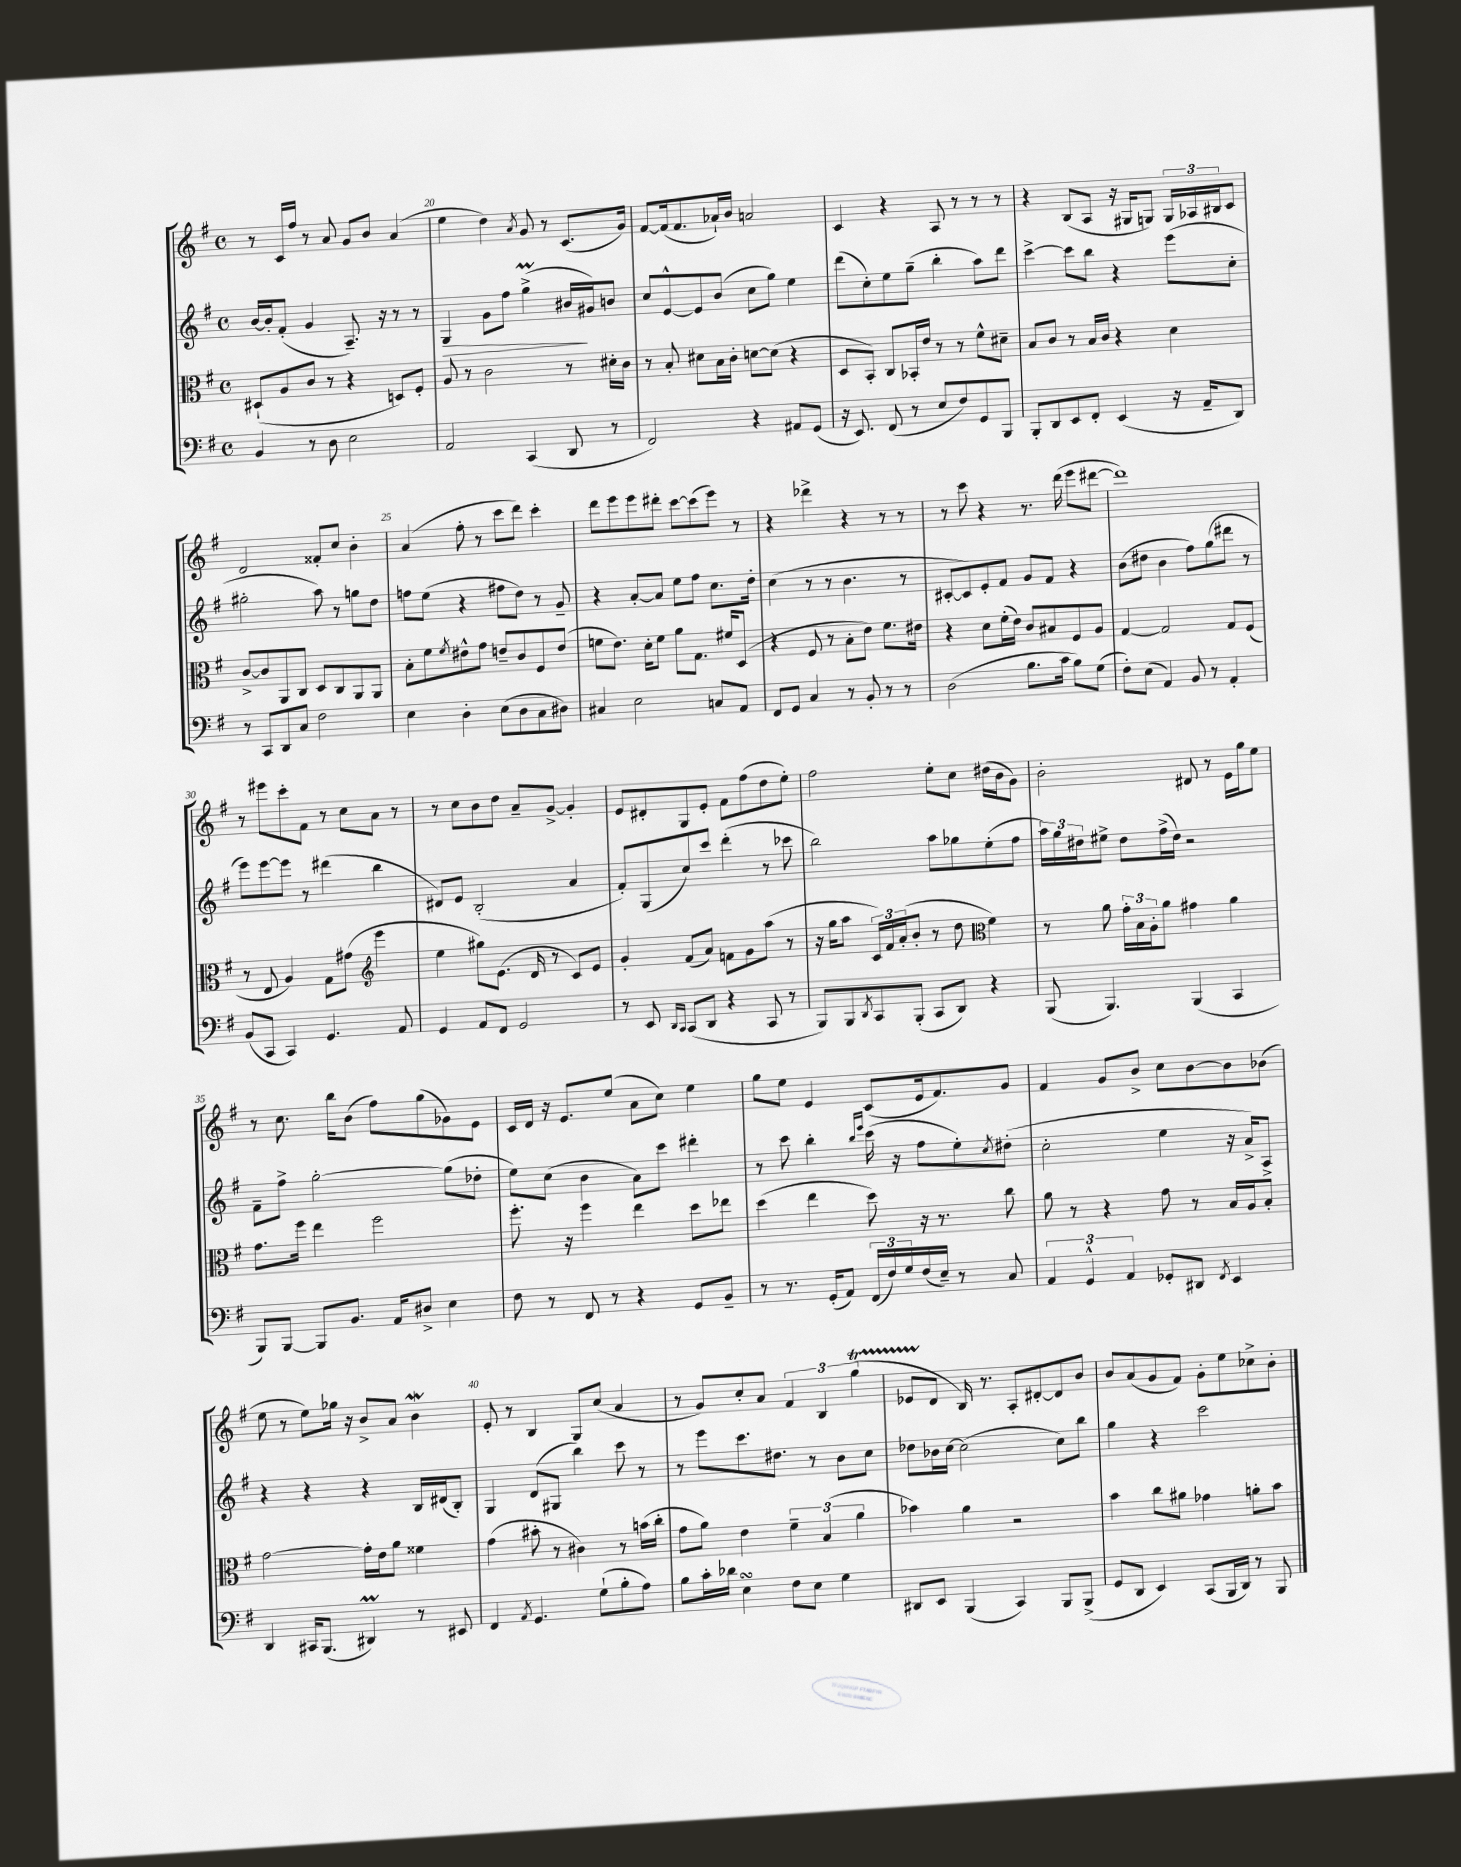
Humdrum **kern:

**kern	**kern	**kern	**kern
*staff4	*staff3	*staff2	*staff1
*clefF4	*clefC3	*clefG2	*clefG2
*k[f#]	*k[f#]	*k[f#]	*k[f#]
*M4/4	*M4/4	*M4/4	*M4/4
*met(c)	*met(c)	*met(c)	*met(c)
4BB/	(8D#`/L	[16b/LL	8r
.	.	16b'/]J	.
.	8A/	(8f#'/J	16c/LL
.	.	.	16ff#/JJ
8r	8c/J	4g/	8r
8D\	8r	.	8a/
2E\	4r	8.A~/)	8g/L
.	.	.	8b/J
.	.	16r	.
.	8D/L)	8r	(4a/
.	8F#'/J	8r	.
=	=	=	=
2AA/	8A/	4G/	4ee\
.	8r	.	.
.	2c\	8g\L	4dd\)
.	.	8ff#\J	.
.	.	.	8qa/
(4CC/	.	(4gg^\	8g/
.	.	.	8r
8DD/	8r	16b#/LL	(8.c/L
.	.	16g#/J)	.
8r	16d#'\LL	8b/J	.
.	16c\JJ	.	16g/Jk)
=	=	=	=
2FF#/)	8r	8cc/L	[8f#/L
.	8B'/	[8e^^/	(16f#/]k
.	.	.	8.f#/
.	8d#\L	8e/]	.
.	16B\L	(8b/J	16a-`/L)
.	16c'\JJ	.	16b/JJ
4r	[8d\L	8cc\L	2a/
.	(8d\]J	8gg\J)	.
8AA#/L	4r	4ee\	.
(8GG/J	.	.	.
=	=	=	=
16r	8D/L	(8ddd\L	4c/
8.EE/)	.	.	.
.	8BB'/J)	8cc'\)	.
(8FF#/	8C/L	8ee\	4r
8r	16BB-'/L	(8gg~\J	.
.	16e/JJ	.	.
8E/L	8r	4bb'\	8A/
8F#/)	8r	.	8r
8GG/	8f#^^\L	8aa\L)	8r
8BBB/J	8d#~\J	8ddd\J	8r
=	=	=	=
8BBB'/L	8B/L	[4ccc^\	4r
8DD/	8c/J	.	.
8EE/	8r	8ccc\]L	(8B/L
8FF#'/J	16B/LL	8bb\J	8A/J
.	16c/JJ	.	.
(4EE/	4r	4r	16r
.	.	.	16G#/LK
.	.	.	8G/J)
16r	4d\	(8eee\L	24G/LL
.	.	.	24A-/
16AA~/LK	.	.	.
.	.	.	24B#/J
8DD/J)	.	8cc'\J	8c/J
=	=	=	=
8r	[8c^/L	2gg#'\	2d/
8CC/L	8c/]	.	.
8DD/	8AA/	.	.
8C/J	8C/J	.	.
2F#\	8D/L	8aa\)	8f##'/L
.	8C/	8r	8cc/J
.	8AA/	8gg\L	4b'\
.	8AA/J	8dd\J	.
=	=	=	=
4E\	8B'\L	8ff\L	(4a/
.	8f#\	(8ee\J	.
.	8qf#/	.	.
4D'\	8e#^^\	4r	8ff#'\
.	8g\J	.	8r
(8E\L	8e~/L	8ff#\L	8ccc\L
8D\	8c/	8dd\J)	8ddd\J)
8C\	8F#/	8r	4ccc'\
8D#\J)	(8e/J	8g~/	.
=	=	=	=
4C#/	8f\L	4r	8ddd\L
.	8.e\J)	.	8eee\
2E\	.	[8a'/L	8eee\
.	16d'\LK	.	.
.	8f\J	8a/]J	8ddd#'\J
.	8a\L	8ee\L	[8ccc\L
.	8.G\J	8ff#\J	(8ccc\]
8C/L	.	8.cc\L	8eee\J)
.	16f#/LK	.	.
8AA/J	(8D/J	.	8r
.	.	16dd'\Jk	.
=	=	=	=
8FF#/L	4r	(4cc\	4r
8GG/J	.	.	.
4C/	8F#/	8r	4ddd-^\
.	8r	8r	.
8r	8B'\L	4.b\	4r
8BB'/	8e\J)	.	.
8r	8.f#\L	.	8r
8r	.	8r	8r
.	16e#\Jk	.	.
=	=	=	=
(2D\	4r	[8c#'/L	8r
.	.	8c#/])	8ccc\
.	8d\L	8e'/	4r
.	(16f#'\L	8f#/J	.
.	16e\JJ)	.	.
8.B\L	8c/L	8g/L	8.r
.	8B#/	8f#/J	.
16c\Jk	.	.	(16ddd\
8B\L)	8F#/	4r	8eee\L
(8G\J	8A/J	.	[8ddd#\J
=	=	=	=
8F#'\L)	[4G/	(8b\L	1ddd#])
(8E\J	.	8dd#\J	.
4AA/)	2G/]	4b\	.
8BB/	.	8ff#\L)	.
8r	.	(8gg\	.
4AA'/	8G/L	8ddd#\J	.
.	(8F#/J	8r	.
=	=	=	=
(8BB/L	8r	8eee\L)	8r
8CC/J	8E/	[8eee\	8eee#\L
4CC/)	4A/)	8eee\]J	8ccc'\
.	.	8r	8f#\J
4.GG/	8G\L	(4ddd#\	8r
.	(8g#\J	.	8cc\L
*	*clefG2	*	*
.	4eee\	4bb\	8a\J
8AA/	.	.	8r
=	=	=	=
4GG/	4ee\	8d#/L)	8r
.	.	8e/J	8cc\L
8AA/L	8gg#\L)	(2B'/	8b\
8FF#/J	(8.e\J	.	8dd\J
2GG/	.	.	8a~/L
.	16d/	.	.
.	8r	.	[8g^/J
.	8c/L)	4a/	4g'/]
.	8e/J	.	.
=	=	=	=
8r	4g'/	8f#'/L)	8e/L
8EE/	.	(8G/	8d#'/
16qqDD/LL	.	.	.
16qqCC/JJ	.	.	.
(8CC/L	(8f#/L	8cc/)	8G/
8DD/J	8a/J)	8ccc/J	8e'/J
4r	8f\L	(4ddd'\	8f#\L
.	8g\	.	(8ff#\
8CC/	(8aa\J	8r	8dd\
8r	8r	8ccc-\	8ee'\J)
=	=	=	=
8BBB/L)	16r	2bb\)	2ff#\
.	16gg\LK	.	.
8BBB/	8aa\J	.	.
8qDD/	.	.	.
8CC/	24c/LL)	.	.
.	24f#/	.	.
.	(24a'/J	.	.
(8BBB'/J	8b'/J	.	.
8CC/L	8r	8aa\L	8ee'\L
8DD/J)	8dd\	8gg-\	8cc\J
*	*clefC3	*	*
4r	4f#\)	(8ee'\	(16dd#\LL
.	.	.	16b\J
.	.	8ff#\J	8g\J)
=	=	=	=
(8BBB/	8r	24aa\LL)	2b'\
.	.	24gg\	.
.	.	24dd#\J	.
4.BBB/)	8a\	8ee#^\J	.
.	24g'\LL	8dd#\L	.
.	24B\	.	.
.	24A'\J	.	.
.	8a\J	(16ff#^\L	.
.	.	16dd#\JJ)	.
(4BBB/	4g#\	2r	8d#/
.	.	.	8r
4CC/	4a\	.	16e\LL
.	.	.	16gg\J
.	.	.	8ee\J
=	=	=	=
8BBB/L)	8.g\L	8f#~\L	8r
[8BBB/J	.	8ff#^\J	8.cc\
.	16ff#\Jk	.	.
8BBB/]L	4ee\	[2gg'\	.
.	.	.	16bb\LK
8.BB/J	.	.	(8b\J
.	2ff#\	.	8ff#\L)
16AA/LK	.	.	.
8D#^/J	.	.	(8gg\
4E\	.	(8gg\]L	8g-\)
.	.	8dd-'\J	8e\J
=	=	=	=
8F#\	8.ff#'\	8ee\L)	16c/LL
.	.	.	16d/JJ
8r	.	(8cc\J	16r
.	16r	.	8.e/L
8FF#/	4ff#\	4b\	.
8r	.	.	(8ee/J
4r	4ee\	8a\L)	8a\L
.	.	8ccc\J	8cc\J)
8GG/L	8dd\L	4ddd#'\	4ee\
8BB~/J	8ee-\J	.	.
=	=	=	=
8r	(4dd\	8r	8gg\L
8.r	.	8ccc\	8ee\J
.	4ee\	4bb'\	4e/
(16GG'/LK	.	.	.
8AA/J)	.	.	.
.	.	16qqbb/LL	.
.	.	16qqeee/JJ	.
(24FF#/LL	8dd\)	(16ccc\	(8c/L
24F#/)	.	.	.
.	.	16r	.
24G/	.	.	.
(16F#/	16r	8ff#\L	16e/k
16E~/JJ)	8.r	.	8.f#/)
8r	.	8ee'\)	.
.	.	8qcc/	.
8C/	8cc\	(8dd#'\J	8g/J
=	=	=	=
6AA/	8a\	2cc'\	4f#/
.	8r	.	.
6GG^^/	.	.	.
.	4r	.	8g/L
6AA/	.	.	.
.	.	.	8b^/J
8GG-'/L	8g\	4ee\	8cc\L
8DD#/J	8r	.	[8b\
8qFF#/	.	.	.
4EE/	16B/LL	16r	8b\]
.	16A/J	16a^/LK)	.
.	8B'/J	8A^/J	(8b-\J
=	=	=	=
4DD/	[2g\	4r	8ee\
.	.	.	8r
16CC#/LK	.	4r	8ee\L)
(8.BBB/J	.	.	.
.	.	.	16gg-\Jk
.	.	.	16r
4DD#/)	16g'\]LL	4r	8b^/L
.	16e\J	.	.
.	8a\J	.	8a/J
8r	4f##\	16B/LL	4b\
.	.	(16d#/J	.
8EE#/	.	8B'/J)	.
=	=	=	=
4FF#/	(4g\	4G/	8e'/
.	.	.	8r
8qAA/	.	.	.
4.GG/	8b#'\	(8d/L	4B/
.	8r	8G#/J	.
.	4c#\)	4bb\)	8G/L
(8G`\L	.	.	(8cc/J
8B'\	8r	8ccc\	4a/
8A\J)	(16b\LL	8r	.
.	16cc'\JJ	.	.
=	=	=	=
8B\L	8g\L	8r	8r
16c'\L	8a\J)	8eee\L	8g/L)
16d-\JJ	.	.	.
4E\	4e\	8.ccc\	8cc'/
.	.	.	8a/J
.	.	8.dd#\J	.
8F#\L	6f#~\	.	6f#/
8E\J	.	8r	.
.	(6B/	.	6B/
4G\	.	8b\L	.
.	6a\	.	(6gg\
.	.	8cc\J	.
=	=	=	=
8DD#/L	4b-\)	8dd-\L	8e-/L
8EE/J	.	16b-\L	8d/J
.	.	[16cc\JJ	.
(4BBB/	4a\	(2cc\]	16B/)
.	.	.	8.r
4CC/)	2r	.	8A'/L
.	.	.	[8d#'/
8BBB/L	.	8cc\L)	8d#/]
(8BBB^/J	.	8bb\J	8b/J
=	=	=	=
8GG/L	4b\	4gg\	8b/L
8DD/J	.	.	(8a/
4EE/)	8cc\L	4r	8g/
.	8a#\J	.	8f#/J)
(8CC/L	4g-\	2ccc\	8g'\L
16BBB/L	.	.	8ee\
16DD/JJ)	.	.	.
8r	8a'\L	.	8cc-^\
8BBB/	8b\J	.	8b'\J
==	==	==	==
*-	*-	*-	*-
